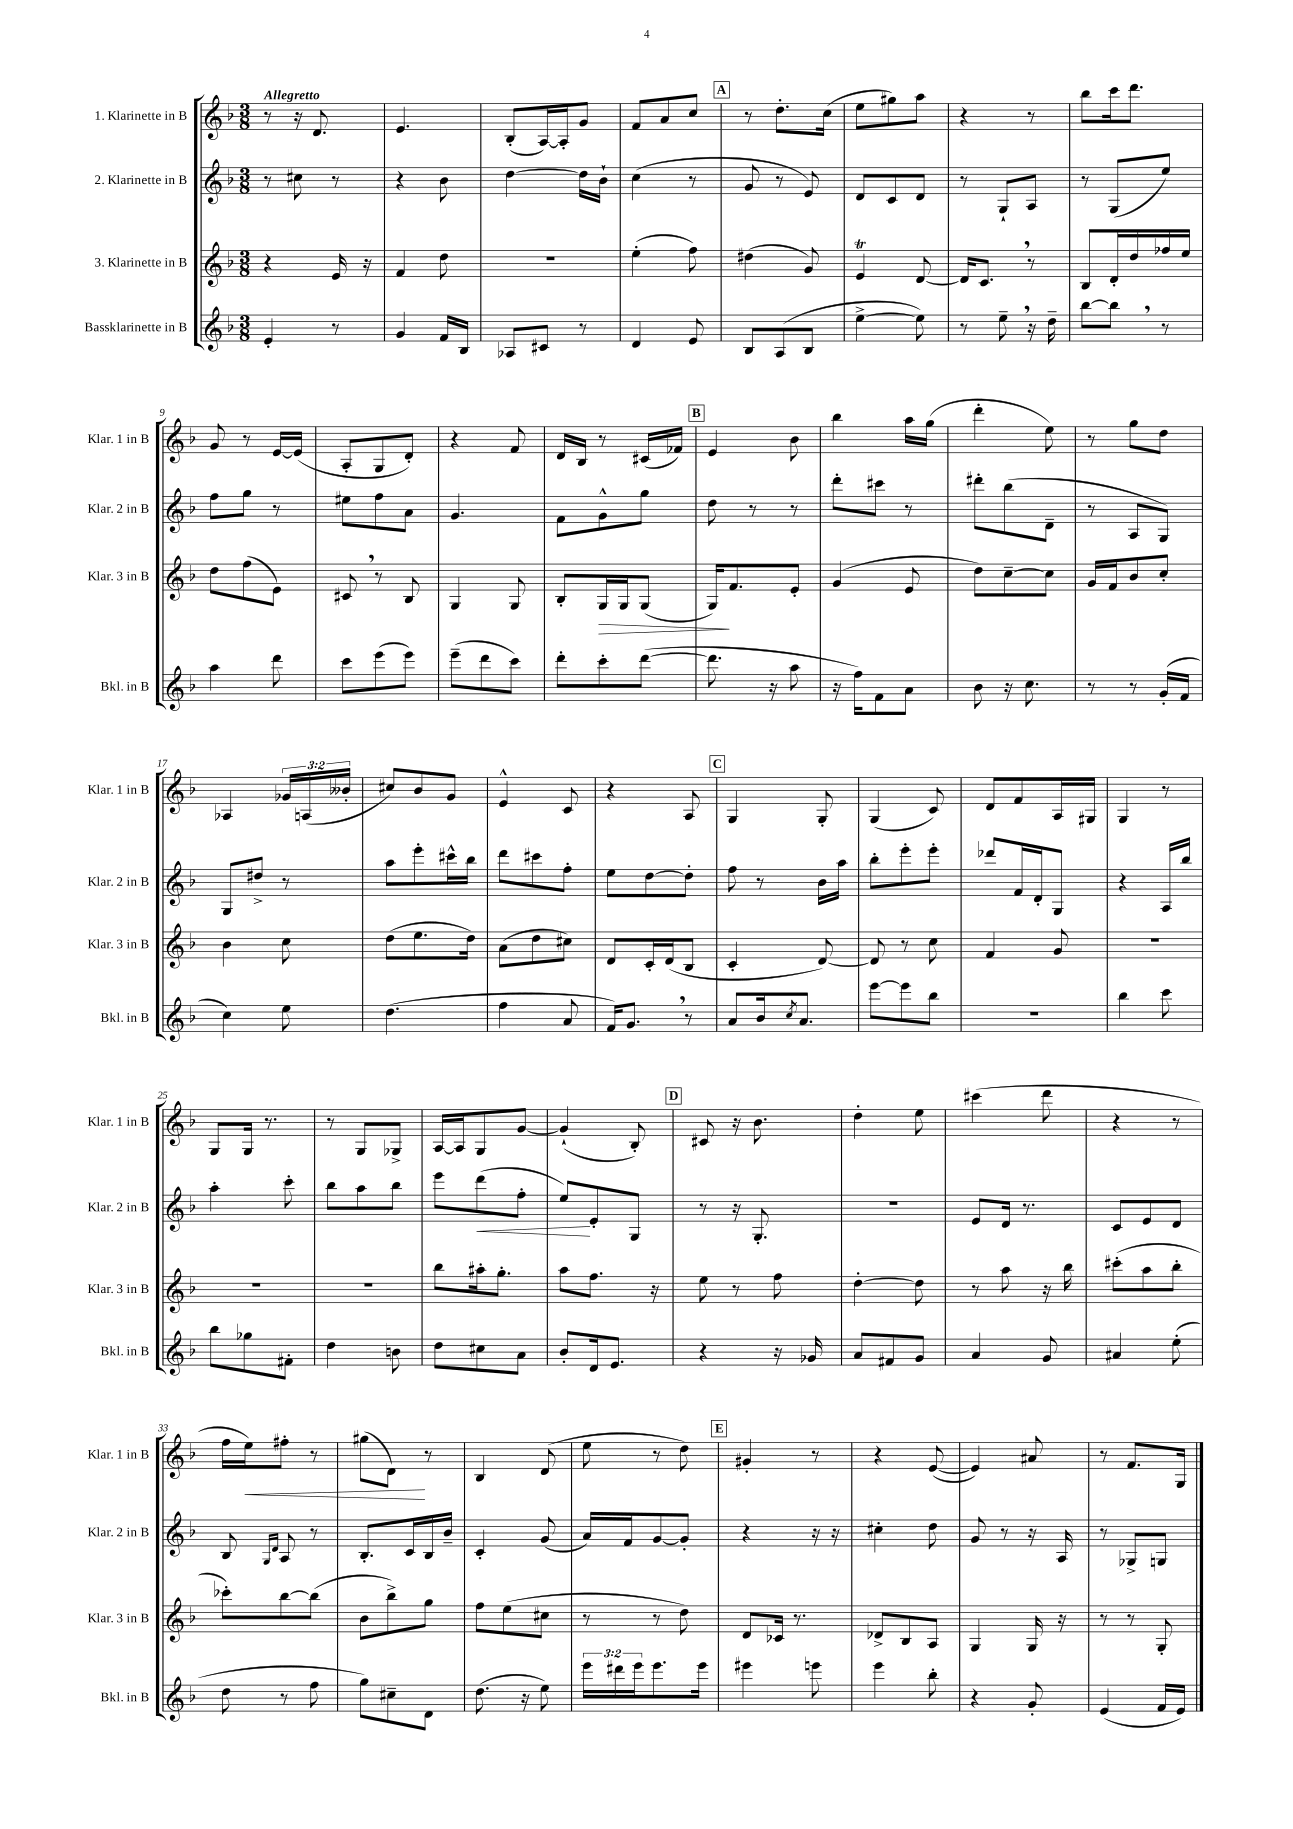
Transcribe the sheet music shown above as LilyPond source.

<<
\new StaffGroup <<
\new Staff = "s0" \with { instrumentName = "1. Klarinette in B" shortInstrumentName = "Klar. 1 in B" } {
    \clef treble \key f \major \numericTimeSignature \time 3/8 \override Staff.TupletNumber.text = #tuplet-number::calc-fraction-text \tempo "Allegretto"
    r8 r16 d'8. |
    e'4. |
    bes8-.( a16~) a16-. g'8 |
    f'8 a'8 c''8 |
    \mark \markup { \box "A" } r8 d''8.-. c''16( |
    e''8 gis''8) a''8 |
    r4 r8 |
    bes''8 c'''16 d'''8. |
    g'8 r8 e'16~ e'16( |
    a8-. g8 d'8-.) |
    r4 f'8 |
    d'16 bes16 r8 cis'16( fes'16) |
    \mark \markup { \box "B" } e'4 bes'8 |
    bes''4 a''16 g''16( |
    d'''4-. e''8) |
    r8 g''8 d''8 |
    aes4 \tuplet 3/2 { ges'16 a16( beses'16-. } |
    cis''8) bes'8 g'8 |
    e'4-^ c'8 |
    r4 a8 |
    \mark \markup { \box "C" } g4 g8-. |
    g4( c'8) |
    d'8 f'8 a16 gis16 |
    g4 r8 |
    g8 g16 r8. |
    r8 g8 ges8-> |
    a16~ a16 g8 g'8~ |
    g'4-!( bes8-.) |
    \mark \markup { \box "D" } cis'8 r16 bes'8. |
    d''4-. e''8 |
    cis'''4( d'''8 |
    r4 r8 |
    f''16 e''16\<) fis''8-. r8 |
    gis''8( d'8\!) r8 |
    bes4 d'8( |
    e''8 r8 d''8) |
    \mark \markup { \box "E" } gis'4-. r8 |
    r4 e'8~( |
    e'4) ais'8 |
    r8 f'8. g16 \bar "|." |
}
\new Staff = "s1" \with { instrumentName = "2. Klarinette in B" shortInstrumentName = "Klar. 2 in B" } {
    \clef treble \key f \major \numericTimeSignature \time 3/8
    r8 cis''8 r8 |
    r4 bes'8 |
    d''4~ d''16 bes'16-! |
    c''4( r8 |
    \mark \markup { \box "A" } g'8 r8 e'8) |
    d'8 c'8 d'8 |
    r8 g8-! a8 |
    r8 g8( e''8) |
    f''8 g''8 r8 |
    eis''8 f''8 a'8 |
    g'4. |
    f'8 g'8-^ g''8 |
    \mark \markup { \box "B" } d''8 r8 r8 |
    d'''8-. cis'''8 r8 |
    dis'''8-. bes''8( d'8-- |
    r8 a8 g8) |
    g8 dis''8-> r8 |
    a''8 e'''8-. cis'''16-^ bes''16 |
    d'''8 cis'''8 f''8-. |
    e''8 d''8~ d''8-. |
    \mark \markup { \box "C" } f''8 r8 bes'16 a''16 |
    bes''8-. e'''8-. e'''8-. |
    des'''8 f'16 d'16-. g8 |
    r4 a16 bes''16 |
    a''4-. c'''8-. |
    bes''8 a''8 bes''8 |
    e'''8 d'''8\<( f''8-. |
    e''8\!) e'8-. g8 |
    \mark \markup { \box "D" } r8 r16 g8.-. |
    R4. |
    e'8 d'16 r8. |
    c'8 e'8 d'8 |
    bes8 \grace { g16 d'16 } a8 r8 |
    bes8.-. c'16 bes16 bes'16-- |
    c'4-. g'8( |
    a'16) f'16 g'8~ g'8-. |
    \mark \markup { \box "E" } r4 r16 r16 |
    cis''4-. d''8 |
    g'8 r8 r16 a16 |
    r8 ges8-> g8 \bar "|." |
}
\new Staff = "s2" \with { instrumentName = "3. Klarinette in B" shortInstrumentName = "Klar. 3 in B" } {
    \clef treble \key f \major \numericTimeSignature \time 3/8
    r4 e'16 r16 |
    f'4 d''8 |
    R4. |
    e''4-.( f''8) |
    \mark \markup { \box "A" } dis''4( g'8) |
    e'4\trill d'8~ |
    d'16 c'8. \breathe r8 |
    bes8 d'16-. d''16 fes''16 e''16 |
    d''8 f''8( e'8) |
    cis'8 \breathe r8 bes8 |
    g4 g8 |
    bes8-. g16\> g16 g8( |
    \mark \markup { \box "B" } g16\!) f'8. e'8-. |
    g'4( e'8 |
    d''8) c''8~-- c''8 |
    g'16 f'16 bes'8 c''8-. |
    bes'4 c''8 |
    d''8( e''8. d''16) |
    a'8( d''8 cis''8) |
    d'8 c'16-. d'16( bes8 |
    \mark \markup { \box "C" } c'4-. d'8~) |
    d'8 r8 c''8 |
    f'4 g'8 |
    R4. |
    R4. |
    R4. |
    bes''8 ais''16-. g''8.-. |
    a''8 f''8. r16 |
    \mark \markup { \box "D" } e''8 r8 f''8 |
    d''4~-. d''8 |
    r8 a''8 r16 bes''16 |
    cis'''8-.( a''8 bes''8-. |
    ces'''8-.) bes''8~ bes''8( |
    bes'8 bes''8->) g''8 |
    f''8 e''8( cis''8 |
    r8 r8 d''8) |
    \mark \markup { \box "E" } d'8 ces'16 r8. |
    des'8-> bes8 a8 |
    g4 g16 r16 |
    r8 r8 g8-. \bar "|." |
}
\new Staff = "s3" \with { instrumentName = "Bassklarinette in B" shortInstrumentName = "Bkl. in B" } {
    \clef treble \key f \major \numericTimeSignature \time 3/8 \override Staff.TupletNumber.text = #tuplet-number::calc-fraction-text
    e'4-. r8 |
    g'4 f'16 bes16 |
    aes8 cis'8 r8 |
    d'4 e'8 |
    \mark \markup { \box "A" } bes8 a8( bes8 |
    e''4~-> e''8) |
    r8 e''8-- \breathe r16 d''16-- |
    bes''8~ bes''8 \breathe r8 |
    a''4 d'''8 |
    c'''8 e'''8( e'''8) |
    e'''8--( d'''8 c'''8) |
    d'''8-. c'''8-. d'''8~( |
    \mark \markup { \box "B" } d'''8. r16 a''8 |
    r16 f''16) f'8 a'8 |
    bes'8 r16 c''8. |
    r8 r8 g'16-.( f'16 |
    c''4) e''8 |
    d''4.( |
    f''4 a'8 |
    f'16) g'8. \breathe r8 |
    \mark \markup { \box "C" } a'8 bes'16 \acciaccatura { c''8 } a'8. |
    e'''8~ e'''8 bes''8 |
    R4. |
    bes''4 c'''8 |
    bes''8 ges''8 fis'8-. |
    d''4 b'8 |
    d''8 cis''8 a'8 |
    bes'8-. d'16 e'8. |
    \mark \markup { \box "D" } r4 r16 ges'16 |
    a'8 fis'8 g'8 |
    a'4 g'8 |
    ais'4 e''8-.( |
    d''8 r8 f''8 |
    g''8) cis''8-- d'8 |
    d''8.( r16 e''8) |
    \tuplet 3/2 { e'''16 dis'''16 e'''16 } e'''8. e'''16 |
    \mark \markup { \box "E" } eis'''4 e'''8 |
    e'''4 bes''8-. |
    r4 g'8-. |
    e'4( f'16 e'16) \bar "|." |
}
>>
>>
